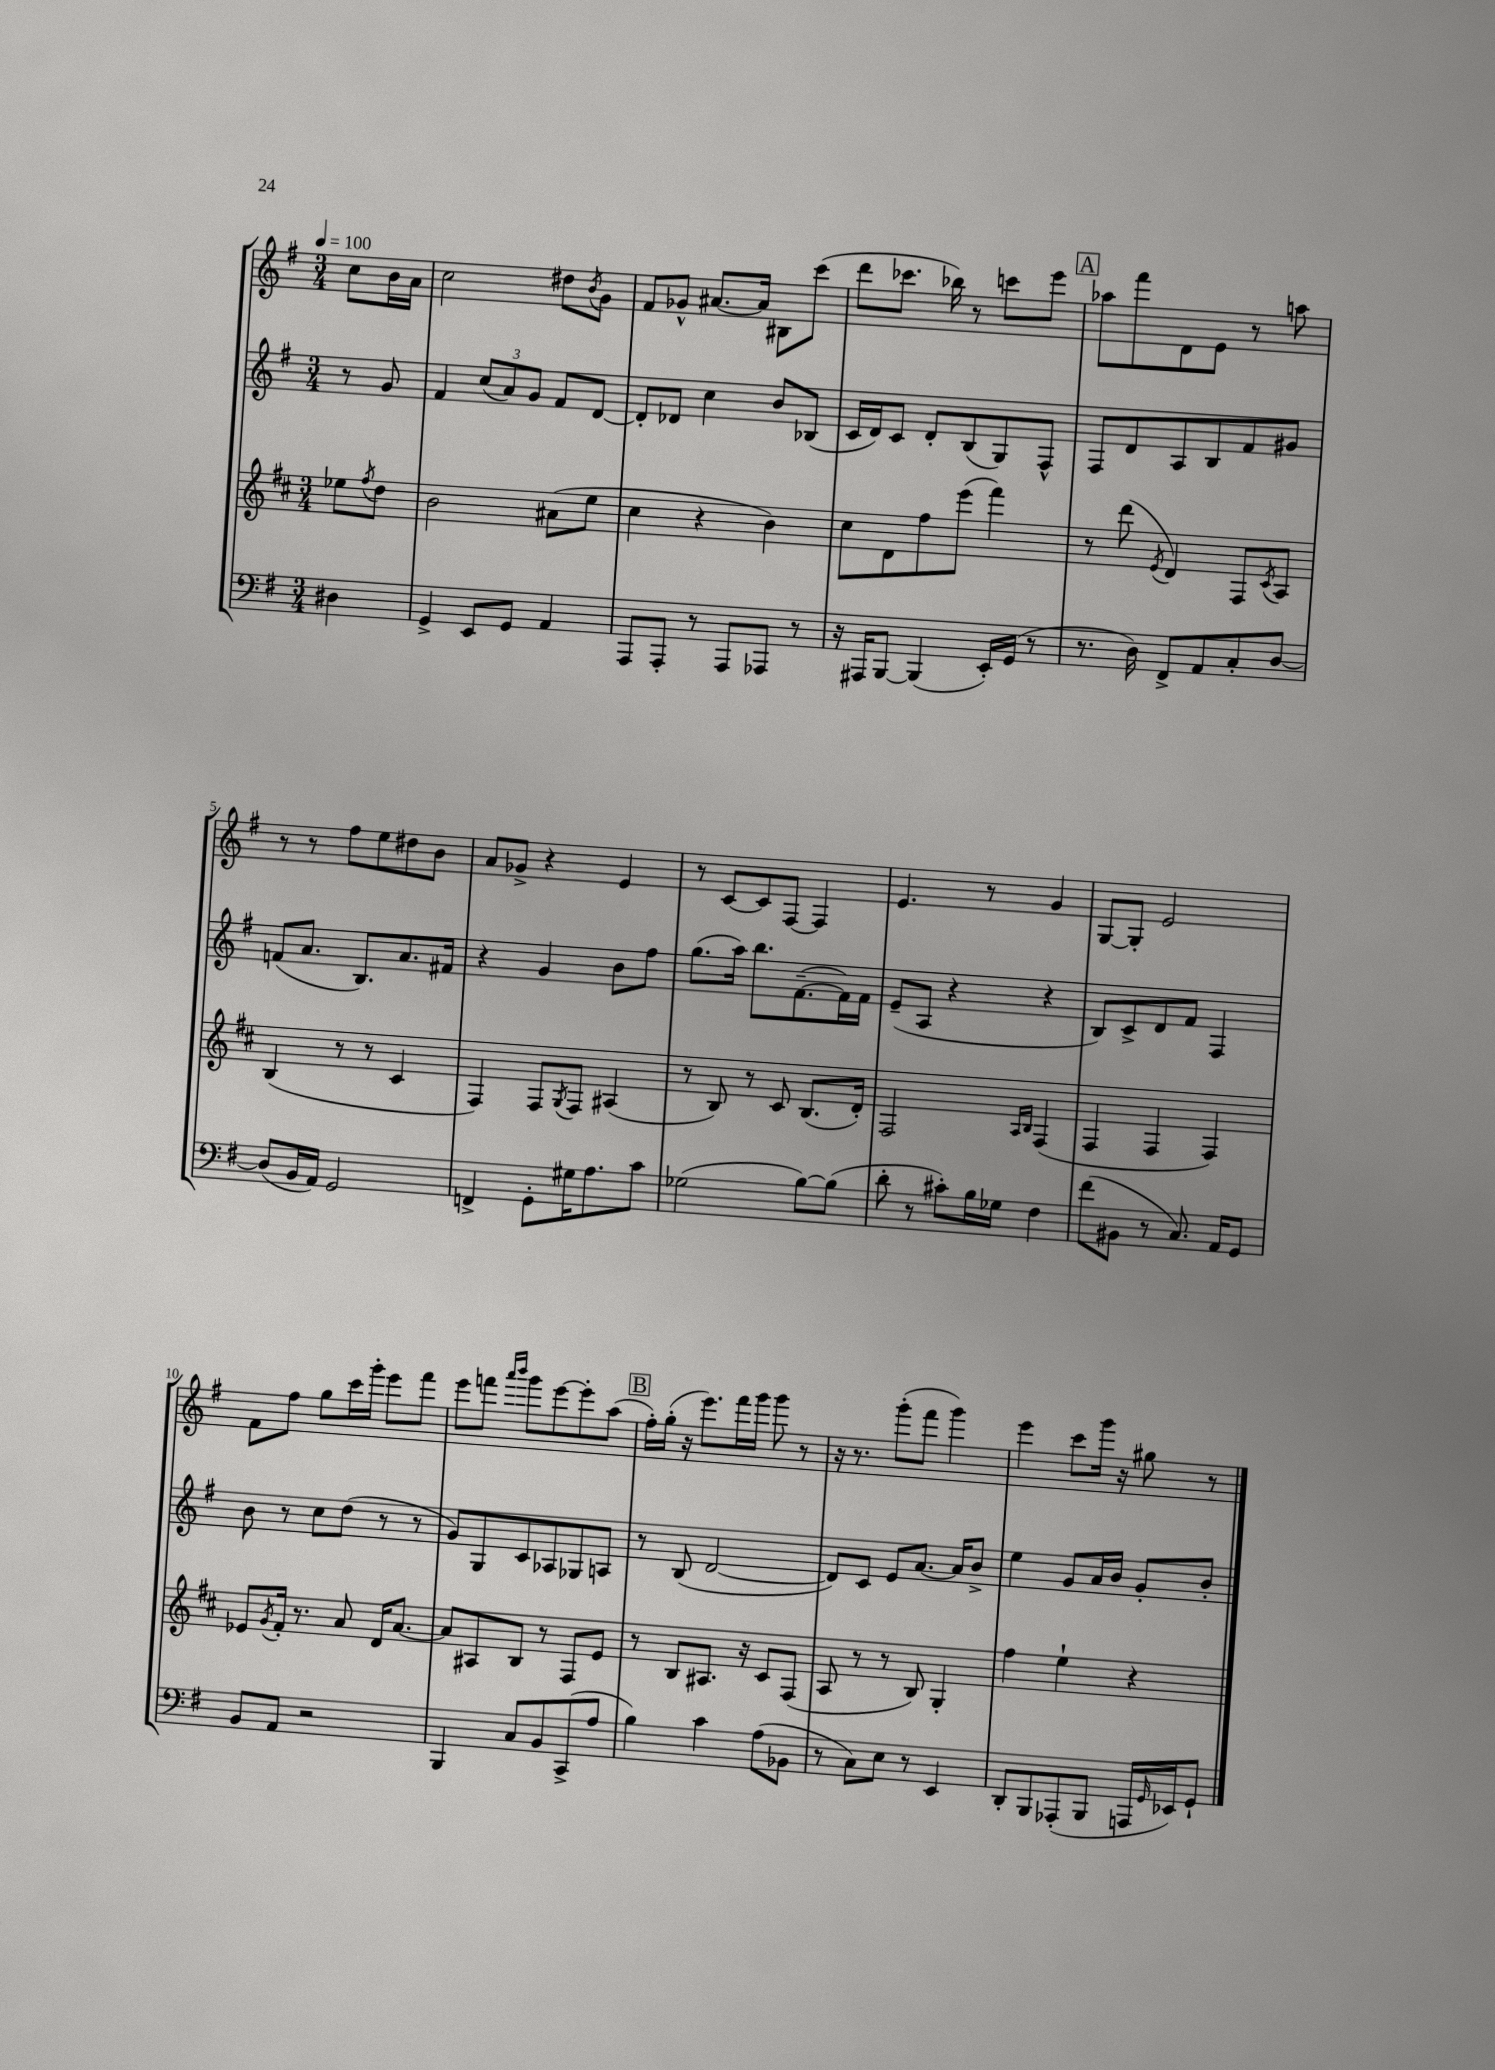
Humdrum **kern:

**kern	**kern	**kern	**kern
*part4	*part3	*part2	*part1
*staff4	*staff3	*staff2	*staff1
*clefF4	*clefG2	*clefG2	*clefG2
*k[f#]	*k[f#c#]	*k[f#]	*k[f#]
*M3/4	*M3/4	*M3/4	*M3/4
*MM100	*MM100	*MM100	*MM100
=	=	=	=
4D#X\	8ee-X\L	8r	8cc\L
.	8qff#/	.	.
.	8dd\J	8g/	16b\L
.	.	.	16a\JJ
=1	=1	=1	=1
4GG^/	2b\	4f#/	2cc\
8EE/L	.	(12cc/L	.
.	.	12a/)	.
8GG/J	.	.	.
.	.	12g/J	.
4AA/	(8a#X\L	8f#/L	8dd#X\L
.	.	.	8qb/
.	8ee\J	[8d/J	8g\J
=2	=2	=2	=2
8AAA/L	4cc#\	8d'/L]	8f#/L
8AAA'/J	.	8d-X/J	8g-X^^/J
8r	4r	4cc\	[8.a#X/L
8AAA/L	.	.	.
.	.	.	16a#/Jk]
8AAA-X/J	4b\)	8b/L	8B#X\L
8r	.	(8B-X/J	(8ccc\J
=3	=3	=3	=3
16r	8cc#\L	16c/LL	8ddd\L
16AAA#X/KL	.	16d/J)	.
[8BBB/J	8d\	8c/J	8.ccc-X\J
(4BBB/]	8ff#\	8d'/L	.
.	.	.	16bb-X\)
.	(8eee\J	(8B/	8r
16EE'/LL)	4fff#\)	8G/)	8cccn\L
(16GG/JJ	.	.	.
8r	.	8F#^^/J	8eee\J
!!LO:REH:place=s1:t=A
=4	=4	=4	=4
8.r	8r	8F#/L	8aa-X\L
.	(8ddd\	8d/	8fff#\
16D\)	.	.	.
.	8qe/	.	.
8FF#^/L	4d/)	8A/	8d\
8AA/	.	8B/	8e\J
8C'/	8F#/L	8f#/	8r
.	8qc#/	.	.
[8D/J	8A/J	8g#X/J	8aan\
!!LO:LB:g=z
=5	=5	=5	=5
(8D/L]	(4B/	(8fn/L	8r
16BB/L	.	8.a/J	8r
16AA/JJ)	.	.	.
2GG/	8r	.	8ff#\L
.	.	8.B/L)	.
.	8r	.	8ee\
.	4c#/	8.a/	8dd#X\
.	.	.	8b\J
.	.	16f#X/Jk	.
=6	=6	=6	=6
4FFn^/	4F#/)	4r	8a/L
.	.	.	8g-X^/J
8GG'\L	8F#/L	4g/	4r
.	8qG/	.	.
16G#X\K	8F#/J	.	.
8.A\	.	.	.
.	(4A#X/	8b\L	4e/
8c\J	.	8ff#\J	.
=7	=7	=7	=7
(2G-X\	8r	(8.gg\L	8r
.	8B/)	.	[8c/L
.	.	16aa\Jk)	.
.	8r	8.bb\L	8c/]
.	8c#/	.	[8F#/J
.	.	([8.f#~\	.
[8B\L)	(8.B/L	.	4F#/]
(8B\J]	.	16f#\L])	.
.	16d'/Jk)	16f#\JJ	.
=8	=8	=8	=8
8d'\	2F#/	(8e~/L	4.e/
8r	.	8A/J	.
8c#X'\L)	.	4r	.
16B\L	.	.	8r
16G-X\JJ	.	.	.
.	16qqA/LL	.	.
.	16qqB/JJ	.	.
4F#\	(4F#/	4r	4g/
=9	=9	=9	=9
(8f#\L	4F#/	8B/L)	[8G/L
8BB#X\J	.	8c^/	8G'/J]
8r	4F#/	8d/	2e/
8.C/)	.	8f#/J	.
.	4F#/)	4F#/	.
16AA/KL	.	.	.
8GG/J	.	.	.
!!LO:LB:g=z
=10	=10	=10	=10
8BB/L	8e-X/L	8b\	8f#\L
.	8qg/	.	.
8AA/J	16f#'/Jk	8r	8ff#\J
.	8.r	.	.
2r	.	8cc\L	8gg\L
.	8a/	(8dd\J	16ccc\L
.	.	.	16ggg'\JJ
.	16d/KL	8r	8eee\L
.	[8.a/J	.	.
.	.	8r	8fff#\J
=11	=11	=11	=11
4BBB/	8a/L]	8g/L)	8eee\L
.	8A#X/	8G/	8fffn\J
.	.	.	16qqaaa/LL
.	.	.	16qqbbb/JJ
8C/L	8B/J	8c/	8ggg\L
8BB/	8r	8A-X/	[8eee\
(8CC^/	8F#/L	8G-X/	8eee'\]
8A/J	8e/J	8An/J	(8aa\J
!!LO:REH:place=s1:t=B
=12	=12	=12	=12
4B\)	8r	8r	16ff#'\LL)
.	.	.	(16gg'\JJ
.	8B/L	(8B/	16r
.	.	.	8.eee\L)
4c\	8.A#X/J	[2d/	.
.	.	.	16fff#\L
.	16r	.	16ggg\JJ
(8A\L	8c#/L	.	8ggg\
8BB-X\J	(8F#/J	.	8r
=13	=13	=13	=13
8r	8A/	8d/L])	16r
.	.	.	8.r
8C\L)	8r	8c/J	.
8E\J	8r	8e/L	(8ggg'\L
8r	8B/)	[8.a/J	8fff#\J
4EE/	4G'/	.	4ggg\)
.	.	16a/KL]	.
.	.	8b^/J	.
=14	=14	=14	=14
8DD'/L	4ff#\	4ee\	4eee\
8BBB/	.	.	.
(8AAA-X'/	4ee`\	8g/L	8ccc\L
8BBB/J	.	16a/L	16ggg\Jk
.	.	16b/JJ	16r
16AAAn/LL	4r	8g'/L	8gg#X\
16qqGG/	.	.	.
16EE-X/J)	.	.	.
8GG`/J	.	8b'/J	8r
==	==	==	==
*-	*-	*-	*-
